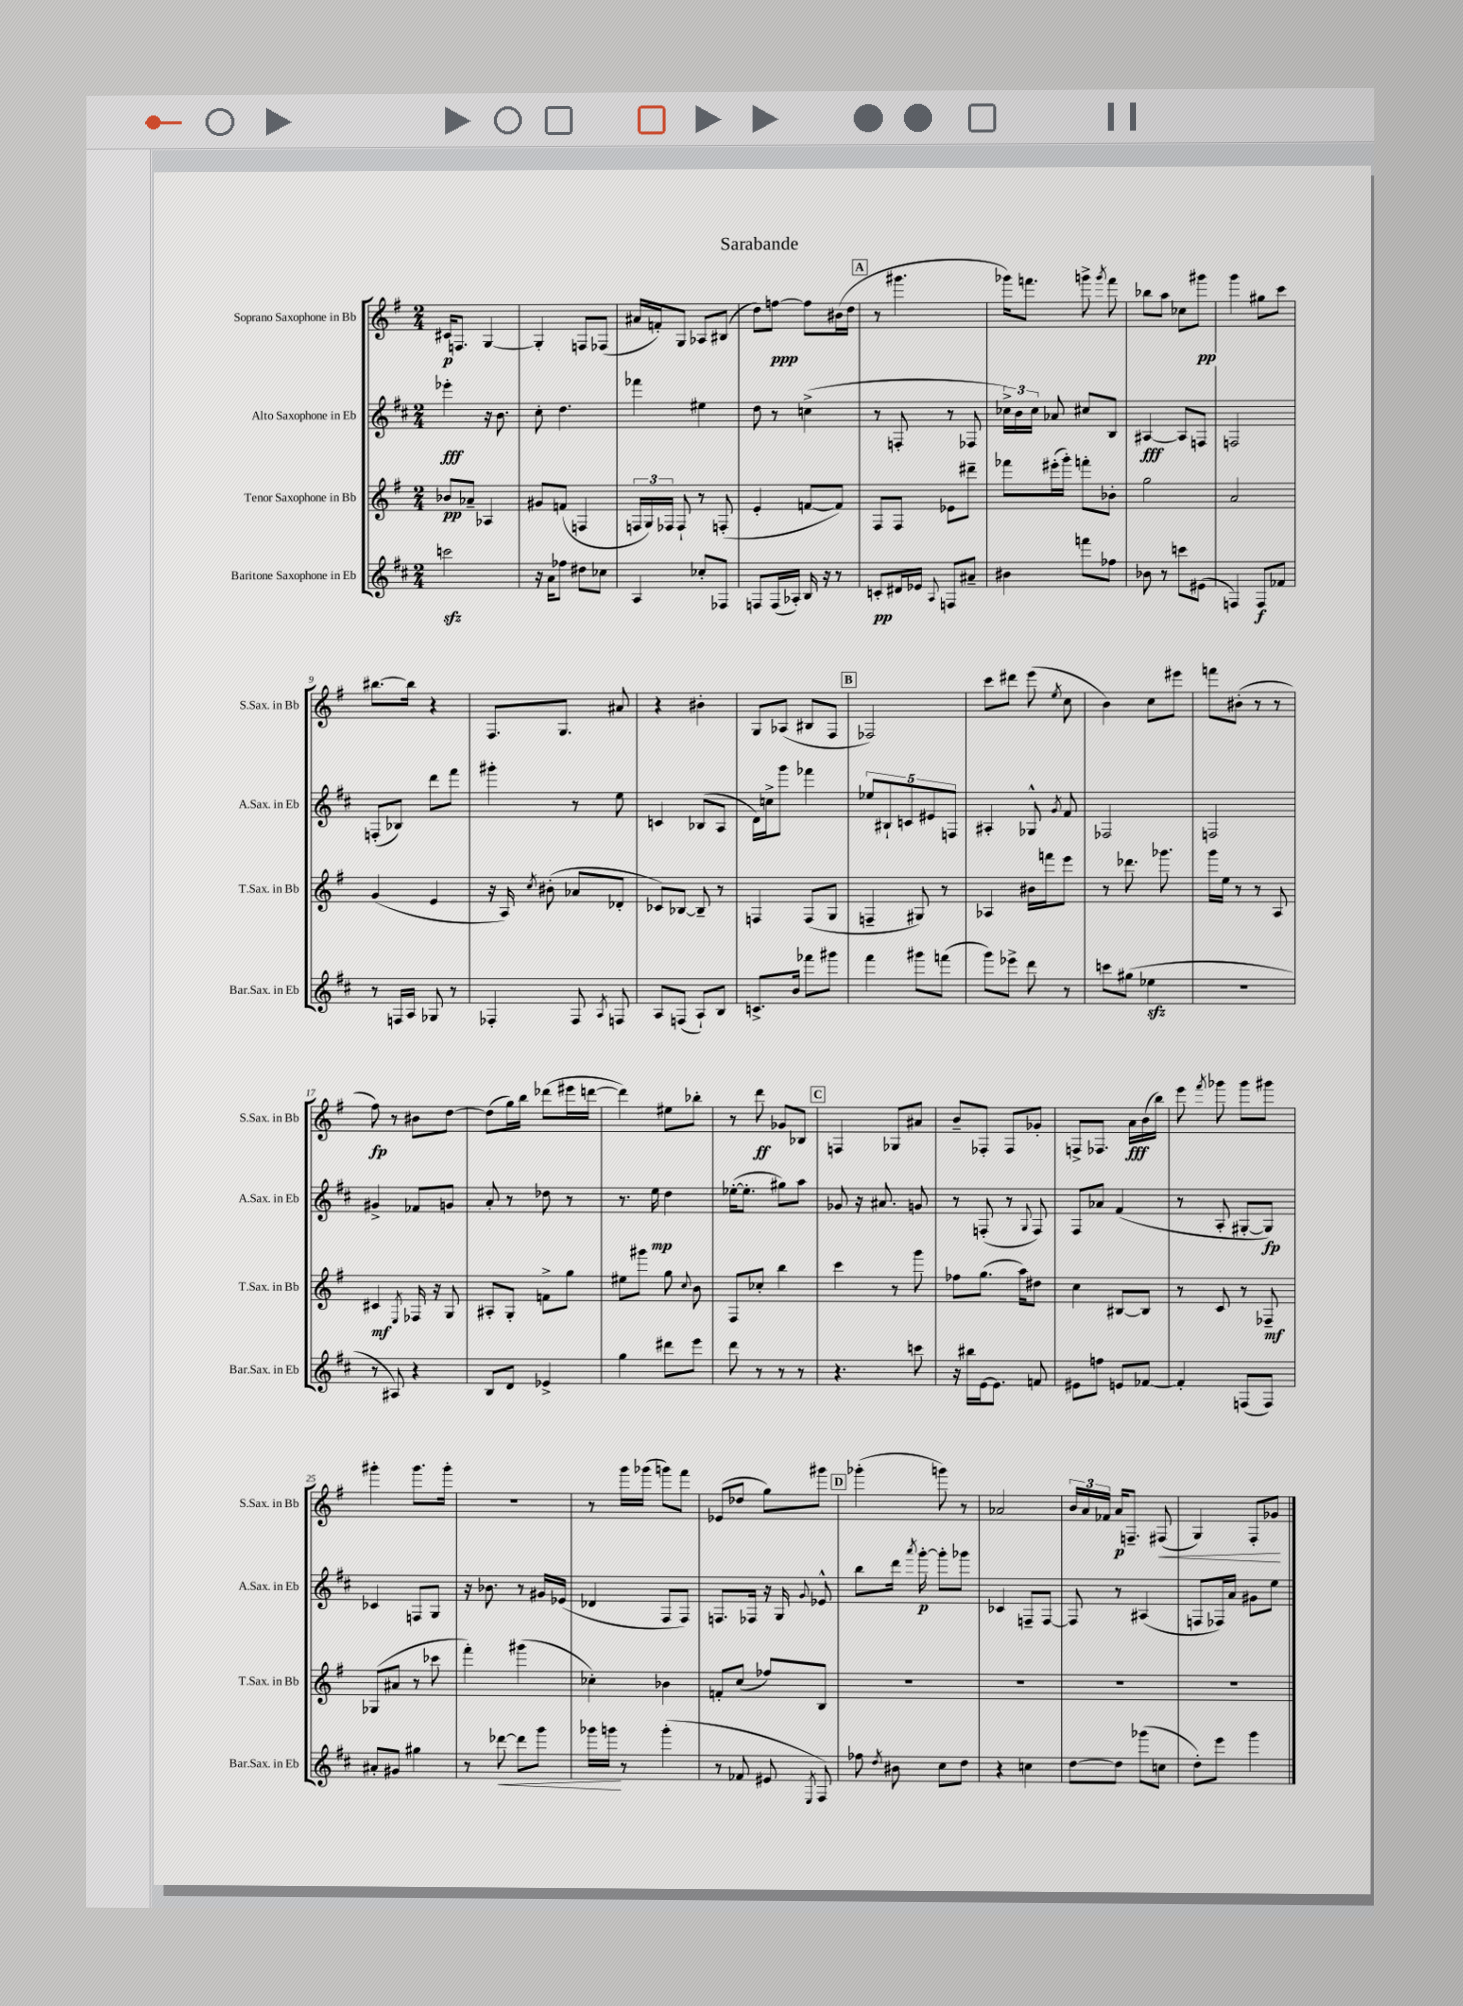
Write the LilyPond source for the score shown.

\header { title = "Sarabande" }
<<
\new StaffGroup <<
\new Staff = "s0" \with { instrumentName = "Soprano Saxophone in Bb" shortInstrumentName = "S.Sax. in Bb" } {
    \clef treble \key g \major \numericTimeSignature \time 2/4
    \autoBeamOff cis'16[\p f8.] g4~ |
    g4-. f8[ fes8]( |
    ais'16[ f'16-.) g8] aes8[ bis8]( |
    d''8[) f''8]~\ppp f''8[ bis'16( d''16] |
    \mark \markup { \box "A" } r8 gis'''4. |
    ges'''16[) f'''8.] g'''8-> \acciaccatura { g'''8 } f'''8 |
    bes''8[ a''8] ces''8[ gis'''8]\pp |
    g'''4 gis''8[ c'''8] |
    bis''8.[~ bis''16] r4 |
    fis8.[ g8.] ais'8 |
    r4 bis'4-. |
    g8[ aes8]( bis8[ fis8] |
    \mark \markup { \box "B" } fes2) |
    c'''8[ dis'''8] e'''8( \acciaccatura { e''8 } c''8 |
    b'4) c''8[ eis'''8] |
    f'''8[ bis'8]-.( r8 r8 |
    fis''8\fp) r8 bis'8[ d''8]~ |
    d''8[( g''16) b''16] des'''8[( eis'''16 d'''16]~ |
    d'''4) eis''8[ bes''8]-. |
    r8 d'''8\ff ges'8[ bes8] |
    \mark \markup { \box "C" } f4 ges8[ ais'8] |
    b'8[-- fes8]-. fes8[ ges'8]-. |
    f8[-> fes8.] a'16[\fff b'16( b''16]) |
    e'''8 \acciaccatura { fis'''8 } ges'''8 ges'''8[ gis'''8] |
    gis'''4-. gis'''8.[ gis'''16]-. |
    r2 |
    r8 g'''16[ ges'''16]( g'''8[) fis'''8] |
    ees'8[( des''8] g''8[) gis'''8] |
    \mark \markup { \box "D" } ges'''4-.( g'''8) r8 |
    aes'2 |
    \tuplet 3/2 { b'16[ a'16 fes'16] } a'16[\p f8.]-- fis8\<( |
    g4) fis8[-. ges'8]\! \bar "|." |
}
\new Staff = "s1" \with { instrumentName = "Alto Saxophone in Eb" shortInstrumentName = "A.Sax. in Eb" } {
    \clef treble \key d \major \numericTimeSignature \time 2/4
    \autoBeamOff ees'''4-.\fff r16 b'8. |
    cis''8-. d''4. |
    fes'''4 eis''4 |
    d''8 r8 c''4->( |
    \mark \markup { \box "A" } r8 f8-. r8 fes8 |
    \tuplet 3/2 { ces''16[->) b'16 ces''16] } aes'8 cis''8[ b8] |
    ais4~\fff ais8[ f8] |
    f2 |
    f8[-.( bes8]) d'''8[ fis'''8] |
    gis'''4-. r8 e''8 |
    c'4 bes8[( a8] |
    d'16[) c''16-> g'''8] fes'''4 |
    \mark \markup { \box "B" } \tuplet 5/4 { ees''8[ bis8-! c'8 eis'8 f8] } |
    ais4-. ges8-^ \acciaccatura { g'8 } fis'8 |
    fes2 |
    f2 |
    gis'4-> fes'8[ g'8] |
    a'8-. r8 des''8 r8 |
    r8. e''16\mp d''4 |
    ees''16[~-.( ees''8.]-. gis''8[) a''8] |
    \mark \markup { \box "C" } ges'8 r16 ais'8. g'8 |
    r8 f8-.( r8 \appoggiatura { g8 } f8) |
    fis8[ aes'8] fis'4( |
    r8 a8-. gis8[~-. gis8]\fp) |
    ces'4 f8[ g8] |
    r16 bes'8. r8 gis'16[ ees'16]( |
    des'4 fis8[ fis8]) |
    f8.[ fes16] r16 g16 \appoggiatura { g'8 } ees'8-^ |
    \mark \markup { \box "D" } b''8[ d'''16] \acciaccatura { a'''8 } g'''16~-.\p g'''8[-. ges'''8] |
    ces'4 f8[-- f8]~ |
    f8 r8 ais4( |
    f8[ fes16) a'16] gis'8[ e''8] \bar "|." |
}
\new Staff = "s2" \with { instrumentName = "Tenor Saxophone in Bb" shortInstrumentName = "T.Sax. in Bb" } {
    \clef treble \key g \major \numericTimeSignature \time 2/4
    \autoBeamOff bes'8[\pp aes'8]-- aes4 |
    gis'8[ f'8]( f4 |
    \tuplet 3/2 { f16[ g16) fes16] } fes8-! r8 f8-.( |
    e'4-. f'8[~ f'8]) |
    \mark \markup { \box "A" } fis8[ fis8] ees'8[ dis'''8]-- |
    fes'''8[ eis'''16-.( g'''16]-.) f'''8[-. bes'8]-. |
    g''2 |
    a'2 |
    g'4( e'4 |
    r16 a16) \acciaccatura { c''8 } bis'8-.( aes'8[ des'8]-. |
    ces'8[) bes8]~ bes8-- r8 |
    f4 f8[( g8] |
    \mark \markup { \box "B" } f4-- gis8) r8 |
    aes4 bis'16[ f'''16 e'''8] |
    r8 des'''8. ges'''8. |
    g'''16[ e''16] r8 r8 a8 |
    cis'4\mf \acciaccatura { e8 } fes16 r16 g8 |
    ais8[-. g8]-. f'8[-> g''8] |
    eis''8[ gis'''8] g''8 \appoggiatura { c''8 } b'8 |
    fis8[ ces''8]-. b''4 |
    \mark \markup { \box "C" } c'''4 r8 g'''8 |
    fes''8[ g''8.]( a''16[) dis''8] |
    c''4 bis8[~ bis8] |
    r8 c'8 r8 fes8--\mf |
    ges8[( ais'8] r8 ces'''8 |
    fis'''4-.) gis'''4( |
    ces''4-.) bes'4 |
    f'8[-. c''8]( fes''8[) b8] |
    \mark \markup { \box "D" } R2 |
    R2 |
    R2 |
    R2 \bar "|." |
}
\new Staff = "s3" \with { instrumentName = "Baritone Saxophone in Eb" shortInstrumentName = "Bar.Sax. in Eb" } {
    \clef treble \key d \major \numericTimeSignature \time 2/4
    \autoBeamOff c'''2\sfz |
    r16 a'16[ fes''8] dis''8[ ces''8] |
    a4 ces''8[-. fes8] |
    f8[ f16( aes16]-.) b16 r16 r8 |
    \mark \markup { \box "A" } c'8[-.\pp dis'16 ees'16] \appoggiatura { a8 } f8[ ais'8]-- |
    bis'4 f'''8[ fes''8] |
    bes'8 r8 c'''8[ eis'8]( |
    f4) f8[\f fes'8] |
    r8 f16[ a16] ges8 r8 |
    fes4-. fes8 \acciaccatura { a8 } f8 |
    a8[ f8]( a8[-!) b8] |
    c'8.[-> b'16] fes'''8[ gis'''8] |
    \mark \markup { \box "B" } fis'''4 gis'''8[ f'''8]( |
    g'''8[) ees'''8]-> d'''8 r8 |
    c'''8[ gis''8]( ees''4\sfz |
    r2 |
    r8 ais8) r4 |
    b8[ d'8] ees'4-> |
    g''4 dis'''8[ e'''8] |
    d'''8 r8 r8 r8 |
    \mark \markup { \box "C" } r4. c'''8 |
    r16 bis''16[ e'16~ e'8.] f'8 |
    eis'8[ f''8] e'8[ fes'8]~ |
    fes'4-. f8[( f8]) |
    ais'8[-. gis'8] gis''4 |
    r8 des'''8~\< des'''8[ g'''8] |
    ges'''16[ g'''16]\! r8 g'''4-.( |
    r8 fes'8 eis'8 \acciaccatura { e8 } fis8) |
    \mark \markup { \box "D" } fes''8 \acciaccatura { d''8 } bis'8 cis''8[ d''8] |
    r4 c''4 |
    d''8[~ d''8] ges'''8[( c''8] |
    d''8[-.) e'''8] g'''4 \bar "|." |
}
>>
>>
